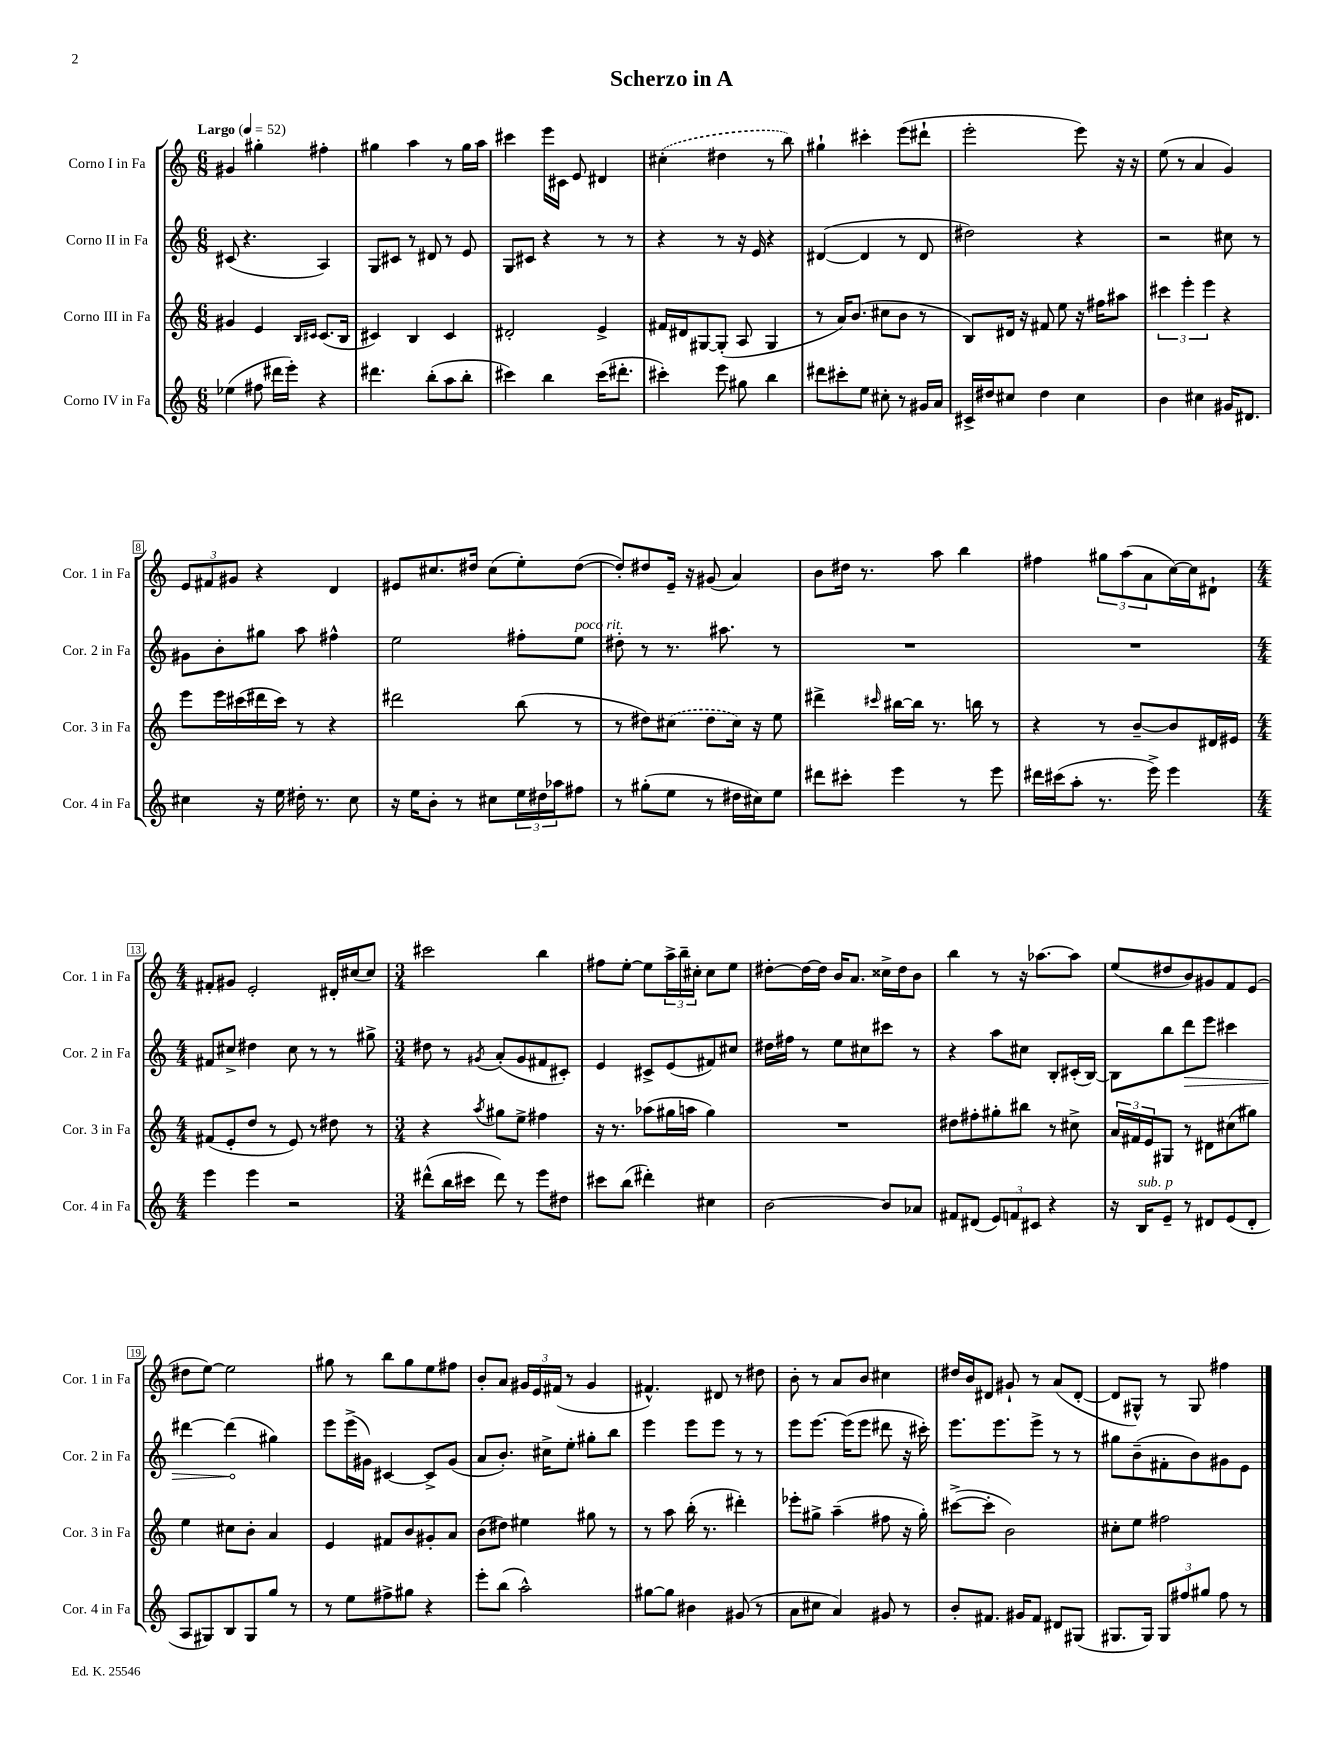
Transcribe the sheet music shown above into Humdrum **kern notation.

**kern	**kern	**kern	**kern
*staff4	*staff3	*staff2	*staff1
*clefG2	*clefG2	*clefG2	*clefG2
*k[]	*k[]	*k[]	*k[]
*M6/8	*M6/8	*M6/8	*M6/8
*MM52	*MM52	*MM52	*MM52
(4ee-\	4g#/	(8c#/	4g#/
.	.	4.r	.
8ff#\	4e/	.	4gg#'\
16ddd#\LL	.	.	.
16eee'\JJ)	.	.	.
.	16qqB/LL	.	.
.	16qqc#/JJ	.	.
4r	(8.c#/L	4A/)	4ff#'\
.	16B/Jk	.	.
=	=	=	=
4.ddd#\	4c#/)	8G/L	4gg#\
.	.	8c#/J	.
.	4B/	8r	4aa\
(8bb'\L	.	8d#/	.
8aa\	4c#/	8r	8r
8bb'\J	.	8e/	16gg#\LL
.	.	.	16aa\JJ
=	=	=	=
4ccc#\)	2d#'/	8G/L	4ccc#\
.	.	8c#/J	.
4bb\	.	4r	16eee\LL
.	.	.	16c#\JJ
.	.	.	8e/
(16ccc#\LK	4e^/	8r	4d#/
8.ddd#'\J	.	.	.
.	.	8r	.
=	=	=	=
4ccc#'\)	16f#/LL	4r	(4cc#'\
.	16d#/J	.	.
.	[8G#/	.	.
8eee\	(8G#'/]J	8r	4dd#\
8gg#\	8A/	16r	.
.	.	16e/	.
4bb\	4G#/	4r	8r
.	.	.	8bb\)
=	=	=	=
8ddd#\L	8r	([4d#/	4gg#`\
8ccc#'\	16a/LK)	.	.
.	(8.b/J	.	.
8ee\J	.	4d#/]	4ccc#'\
8cc#'\	8cc#\L	.	.
8r	8b\J	8r	(8eee\L
16g#/LL	8r	8d#/	8ddd#`\J
16a/JJ	.	.	.
=	=	=	=
16c#^/LL	8B/L)	2dd#\)	2eee'\
16dd#/J	.	.	.
8cc#/J	16d#/Jk	.	.
.	16r	.	.
4dd#\	8f#/	.	.
.	8ee\	.	.
4cc#\	16r	4r	8eee\)
.	16ff#\LK	.	.
.	8aa#\J	.	16r
.	.	.	16r
=	=	=	=
4b\	6ccc#\	2r	(8ee\
.	.	.	8r
.	6eee'\	.	.
4cc#\	.	.	4a/
.	6eee\	.	.
16g#/LK	4r	8cc#\	4g/)
8.d#/J	.	.	.
.	.	8r	.
=	=	=	=
4cc#\	8eee\L	8g#\L	12e/L
.	.	.	12f#/
.	16eee\L	8b'\	.
.	.	.	12g#/J
.	(16ccc#\	.	.
16r	16ddd#\	8gg#\J	4r
16ee\	16ccc#\JJ)	.	.
16dd#'\	8r	8aa\	.
8.r	.	.	.
.	4r	4ff#^^\	4d/
8cc#\	.	.	.
=	=	=	=
16r	2ddd#\	2ee\	8e#/L
16ee\LK	.	.	.
8b'\J	.	.	8.cc#/
8r	.	.	.
.	.	.	16dd#/Jk
8cc#\L	.	.	(8cc#\L
24ee\L	(8bb\	8ff#'\L	8ee'\)
24dd#\	.	.	.
24aa-\J	.	.	.
8ff#\J	8r	8ee\J	([8dd#\J
=	=	=	=
8r	8r	8dd#'\	8dd#'/]L)
(8gg#'\L	8dd#\L)	8r	8dd#/
8ee\J	(8cc#\J	8.r	16e~/Jk
.	.	.	16r
8r	8dd#\L	.	(8g#/
.	.	8.aa#\	.
16dd#\LL	16cc#\Jk)	.	4a/)
16cc#\J)	16r	.	.
8ee\J	8ee\	8r	.
=	=	=	=
8ddd#\L	4ddd#^\	2.r	8b\L
8ccc#'\J	.	.	16dd#\Jk
.	.	.	8.r
.	16qqccc#/	.	.
4eee\	[16bb#\LL	.	.
.	16bb#\]JJ	.	.
.	8.r	.	8aa\
8r	.	.	4bb\
.	16bb\	.	.
8eee\	8r	.	.
=	=	=	=
16ddd#\LL	4r	2.r	4ff#\
(16ccc#\J	.	.	.
8aa'\J	.	.	.
8.r	8r	.	12gg#\L
.	.	.	(12aa\
.	[8b~/L	.	.
.	.	.	12a\
16eee^\)	.	.	.
4eee\	8b/]	.	[16cc\L)
.	.	.	16cc\]J
.	16d#/L	.	8d#`\J
.	16e#/JJ	.	.
=	=	=	=
*M4/4	*M4/4	*M4/4	*M4/4
4eee\	(8f#/L	8f#/L	8f#'/L
.	8e'/	8cc#^/J	8g#/J
4eee\	8dd/J	4dd#\	2e'/
.	8r	.	.
2r	8e/)	8cc#\	.
.	8r	8r	.
.	8dd#\	8r	16d#'/LL
.	.	.	(16cc#/J
.	8r	8gg#^\	8cc#/J)
=	=	=	=
*M3/4	*M3/4	*M3/4	*M3/4
(8ddd#^^\L	4r	8dd#\	2ccc#\
16bb\L	.	8r	.
16ccc#\JJ	.	.	.
.	8qaa/	8qg#/	.
8ddd#\)	8gg#\L	(8a'/L	.
8r	8ee^\J	8g#/	.
8eee\L	4ff#\	8f#/	4bb\
8dd#\J	.	8c#'/J)	.
=	=	=	=
8ccc#\L	16r	4e/	8ff#\L
.	8.r	.	.
(8bb\J	.	.	[8ee'\J
4ddd#'\)	(8aa-\L	8c#^/L	8ee\]L
.	16gg#\L	(8e/	24aa^\L
.	.	.	24bb~\
.	16aa\JJ	.	.
.	.	.	24cc#'\JJ
4cc#\	4gg#\)	8f#/)	8cc#\L
.	.	8cc#/J	8ee\J
=	=	=	=
[2b\	2.r	16dd#\LL	[8dd#'\L
.	.	16ff#\JJ	.
.	.	8r	16dd#\_L
.	.	.	16dd#\]JJ
.	.	8ee\L	16b/LK
.	.	.	8.a/J
.	.	8cc#\	.
8b/]L	.	8ccc#\J	16cc##^\LL
.	.	.	16dd#\J
8a-/J	.	8r	8b\J
=	=	=	=
8f#/L	8dd#\L	4r	4bb\
(8d#/J	8ff#'\	.	.
12e/L)	8gg#'\	8aa\L	8r
12f/	.	.	.
.	8bb#\J	8cc#\J	16r
12c#/J	.	.	.
.	.	.	[8.aa-\L
4r	8r	8B'/L	.
.	8cc#^\	(16c#'/L	8aa-\]J
.	.	[16B/JJ)	.
=	=	=	=
16r	24a/LL	8B\]L	(8ee/L
.	24f#/	.	.
16B/LK	.	.	.
.	24e/J	.	.
8e~/J	8G#/J	8bb\	8dd#/
8r	8r	8ddd\	8b/)
8d#/L	8d#\L	8eee\J	8g#/
(8e/	(8cc#\	4ccc#\	8f/
8d#'/J	8gg#\J)	.	(8e/J
=	=	=	=
8A/L	4ee\	[4ddd#\	8dd#\L
8G#/)	.	.	[8ee\J)
8B/	8cc#\L	(4ddd#\]	2ee\]
8G#/	8b'\J	.	.
8gg/J	4a/	4gg#\)	.
8r	.	.	.
=	=	=	=
8r	4e/	8eee\L	8gg#\
8ee\L	.	(16eee^\L	8r
.	.	16g#\JJ)	.
8ff#^\	8f#/L	[4c#/	8bb\L
8gg#\J	8b/	.	8gg#\
4r	8g#'/	8c#^/]L	8ee\
.	8a/J	(8g#/J	8ff#\J
=	=	=	=
8eee'\L	(8b\L	8a/L	8b'/L
(8bb\J	8dd#\J)	8.b'/J)	8a/J
2aa^^\)	4ee#\	.	24g#/LL
.	.	.	24e/
.	.	16cc#^\LK	.
.	.	.	(24f#/JJ
.	.	8ee'\J	8r
.	8gg#\	8gg#'\L	4g#/
.	8r	8bb\J	.
=	=	=	=
[8gg#\L	8r	4eee\	4.f#^^/)
8gg#\]J	8aa\	.	.
4b#\	(16bb'\	8eee\L	.
.	8.r	.	.
.	.	8eee\J	8d#/
(8g#/	4ddd#'\)	8r	8r
8r	.	8r	8dd#\
=	=	=	=
8a\L	8eee-'\L	8eee\L	8b'\
8cc#\J	8gg#^\J	[8.eee\J	8r
4a/)	(4aa~\	.	8a/L
.	.	(16eee\]LK	.
.	.	8eee\J	8b/J
8g#/	8ff#\	8ddd#\	4cc#\
8r	16r	16r	.
.	16gg#'\)	16ccc#'\)	.
=	=	=	=
8b'/L	([8ccc#^\L	8.eee\L	16dd#/LL
.	.	.	16b/J
8.f#/J	8ccc#'\]J	.	8d#/J
.	.	8.eee\	.
.	2b\)	.	8g#`/
16g#/LK	.	.	.
8f#/J	.	8eee^\J	8r
8d#/L	.	8r	(8a/L
(8G#/J	.	8r	[8d#'/J
=	=	=	=
8.G#/L	8cc#'\L	8gg#\L	8d#/]L
.	8ee\J	(8b~\	8G#^^/J)
16G#/Jk)	.	.	.
12G#/L	2ff#\	8f#'\	8r
12ff#/	.	.	.
.	.	8b\)	8G#/
12gg#/J	.	.	.
8ff#\	.	8g#\	4ff#\
8r	.	8e\J	.
==	==	==	==
*-	*-	*-	*-
